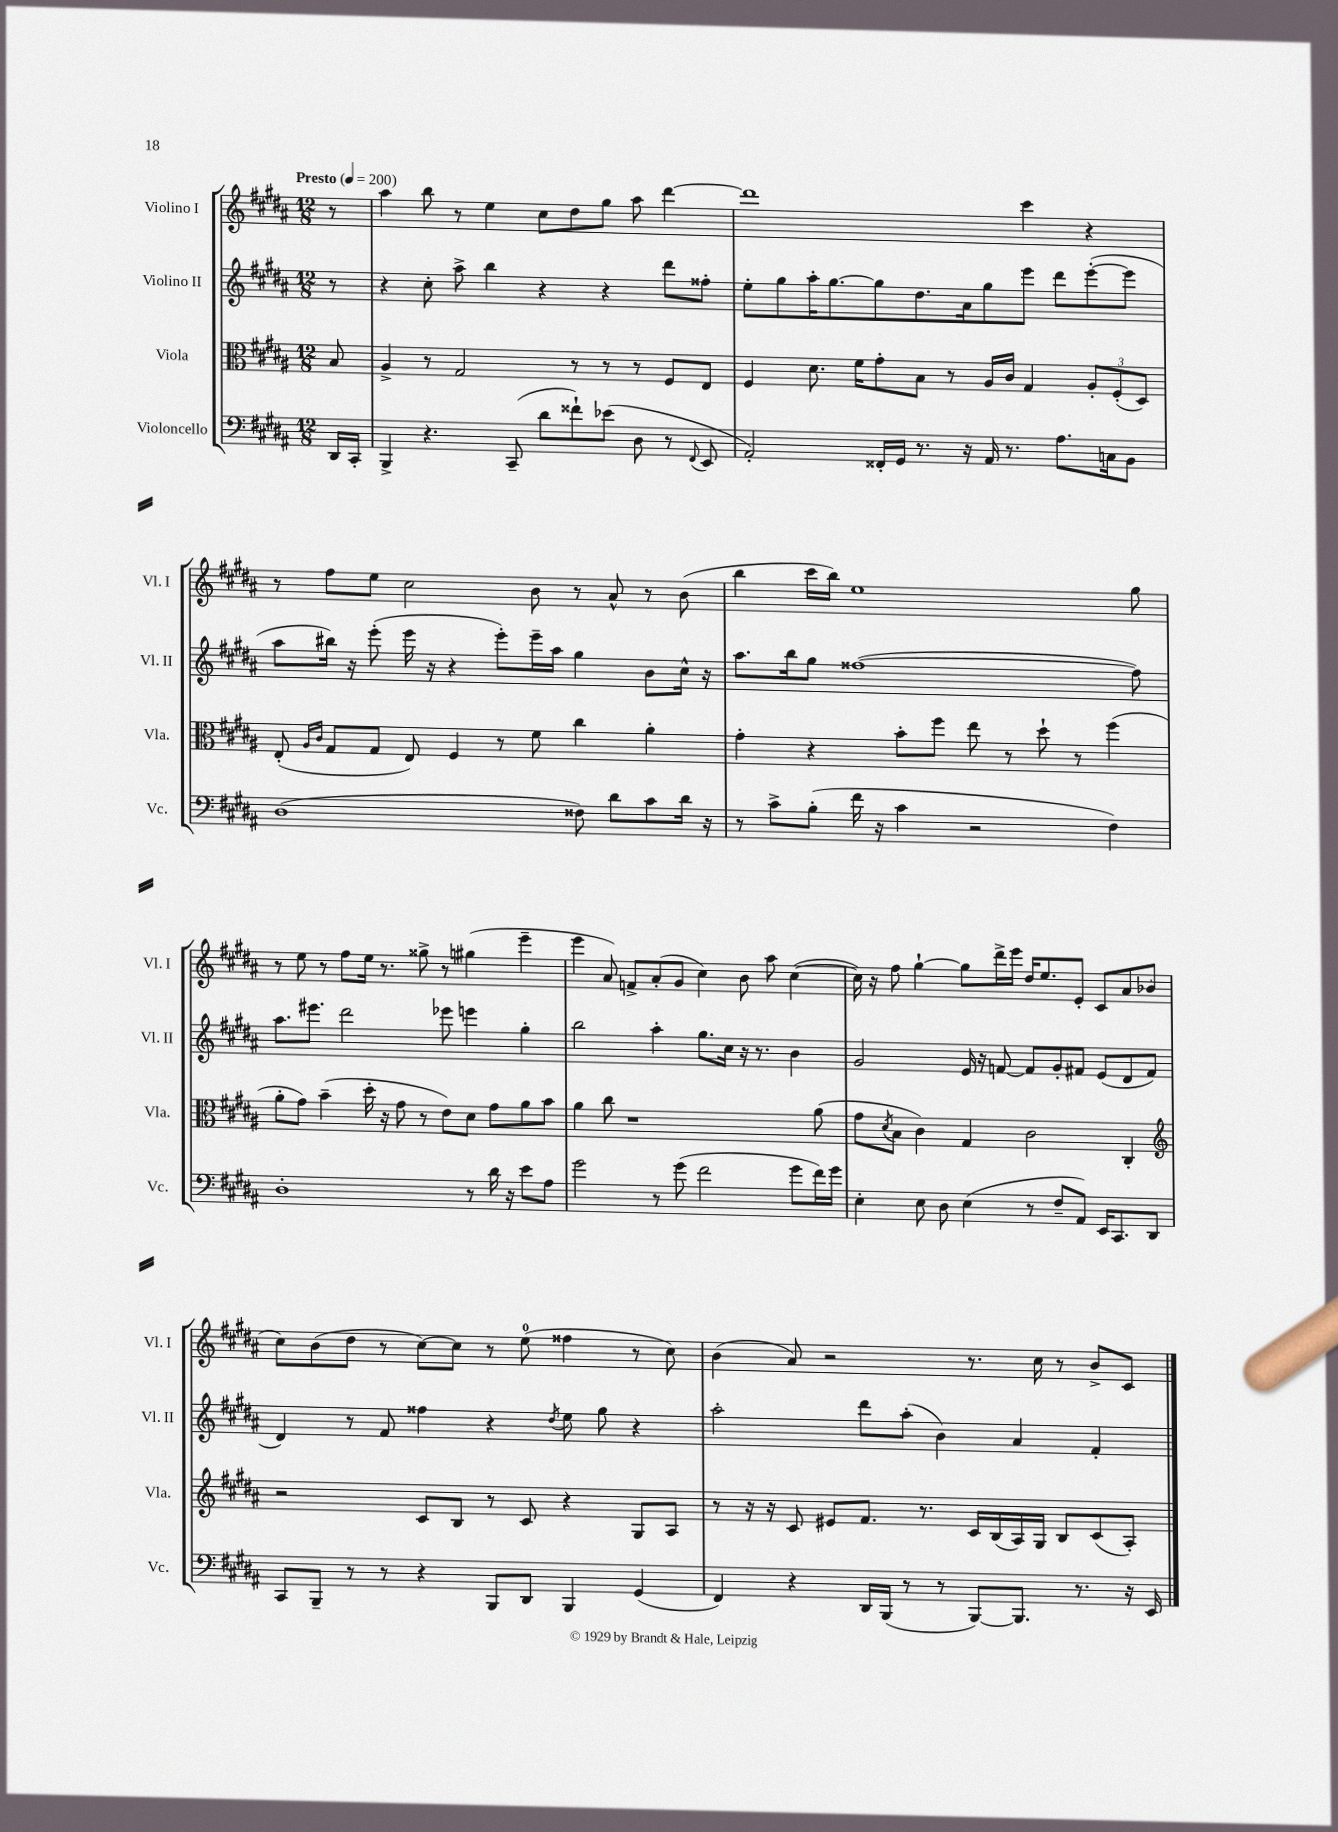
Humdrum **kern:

**kern	**kern	**kern	**kern
*part4	*part3	*part2	*part1
*staff4	*staff3	*staff2	*staff1
*I"Violoncello	*I"Viola	*I"Violino II	*I"Violino I
*I'Vc.	*I'Vla.	*I'Vl. II	*I'Vl. I
*clefF4	*clefC3	*clefG2	*clefG2
*k[f#c#g#d#a#]	*k[f#c#g#d#a#]	*k[f#c#g#d#a#]	*k[f#c#g#d#a#]
*M12/8	*M12/8	*M12/8	*M12/8
*MM200	*MM200	*MM200	*MM200
=	=	=	=
!	!	!	!LO:TX:a:B:t=Presto
16DD#/LL	8B/	8r	8r
16CC#'/JJ	.	.	.
=1	=1	=1	=1
4BBB^/	4A#^/	4r	4aa#\
4.r	8r	8cc#'\	8bb\
.	2G#/	8aa#^\	8r
.	.	4bb\	4ee\
(8CC#~/	.	.	.
8d#\L	.	4r	8cc#\L
8f##X`\)	8r	.	8dd#\
(8e-X\J	8r	4r	8gg#\J
8D#\	8r	.	8aa#\
8r	8F#/L	8ddd#\L	[4ddd#\
8qqFF#/	.	.	.
8EE/	8E/J	8ff##X'\J	.
=2	=2	=2	=2
2AA#'/)	4F#/	8ee'\L	1ddd#]
.	.	8gg#\	.
.	8.d#\	16aa#'\K	.
.	.	[8.gg#\	.
.	16f#\KL	.	.
16FF##X'/LL	8g#'\	8gg#\]	.
16GG#/JJ	.	.	.
8.r	8B\J	8.dd#\	.
.	8r	.	.
16r	.	16a#\k	.
16AA#/	16A#/LL	8gg#\	.
8.r	16c#/JJ	.	.
.	4G#/	8eee\J	4ccc#\
8.A#\L	.	8ddd#\L	.
.	12A#'/L	([8eee'\	4r
16Cn\k	.	.	.
.	(12F#'/	.	.
8BB\J	.	8eee\J]	.
.	12D#/J)	.	.
!!LO:LB:g=z
=3	=3	=3	=3
(1D#	(8E'/	8aa#\L	8r
.	16qqA#/LL	.	.
.	16qqc#/JJ	.	.
.	8G#/L	16bb#X\Jk)	8ff#\L
.	.	16r	.
.	8G#/J	(8eee'\	8ee\J
.	8E/)	16eee\	2cc#\
.	.	16r	.
.	4F#/	4r	.
.	8r	8eee'\L)	.
.	8f#\	16eee~\L	8b\
.	.	16aa#\JJ	.
8F##X\)	4cc#\	4gg#\	8r
8d#\L	.	.	8a#^^/
8c#\	4a#'\	8b\L	8r
16d#\Jk	.	16cc#^^\Jk	(8b\
16r	.	16r	.
=4	=4	=4	=4
8r	4g#'\	8.aa#\L	4bb\
8c#^\L	.	.	.
.	.	16bb\k	.
(8B'\J	4r	8gg#\J	16ccc#\LL
.	.	.	16bb\JJ)
16f#\	.	([1ff##X	1ee
16r	.	.	.
4c#\	8b'\L	.	.
.	8ff#\J	.	.
2r	8ee\	.	.
.	8r	.	.
.	8dd#`\	.	.
.	8r	.	.
4F#\)	(4ff#\	.	.
.	.	8ff##\])	8gg#\
!!LO:LB:g=z
=5	=5	=5	=5
1D#'	8a#'\L	8.aa#\L	8r
.	8g#\J)	.	8ee\
.	.	8.eee#X\J	.
.	(4b~\	.	8r
.	.	2ddd#\	8ff#\L
.	16dd#'\	.	16ee\Jk
.	16r	.	8.r
.	8g#\	.	.
.	8r	.	8gg##X^\
.	8e\L)	8eee-X\	8r
8r	8d#\J	4eeen\	(4gg#X\
16d#\	8g#\L	.	.
16r	.	.	.
8e\L	8a#\	4gg#'\	4eee~\
8A#\J	8b\J	.	.
=6	=6	=6	=6
2g#\	4a#\	2bb\	4eee\
.	8cc#\	.	8a#/)
.	1r	.	8fn^/L
8r	.	4aa#'\	(8a#'/
(8g#\	.	.	8g#/J
2f#\	.	8.gg#\L	4cc#\)
.	.	16cc#\Jk	.
.	.	16r	8b\
.	.	8.r	.
.	.	.	8aa#\
8g#\L	.	4b\	([4cc#\
16f#\L)	(8a#\	.	.
16g#\JJ	.	.	.
=7	=7	=7	=7
4E'\	8g#\L	2g#/	16cc#\])
.	.	.	16r
.	8qd#/	.	.
.	8B\J	.	8ff#\
8E\	4c#\)	.	[4gg#`\
8D#\	.	.	.
(4E\	4G#/	16e/	8gg#\L]
.	.	16r	.
.	.	[8fn/	16ddd#^\L
.	.	.	16eee\JJ
8r	2c#\	8f/L]	16dd#/KL
.	.	.	8.ee/
8F#~/L	.	8g#'/	.
8AA#/J)	.	8f#X/J	8e'/J
16EE/KL	.	(8e/L	8c#/L
8.CC#/	.	.	.
.	4C#'/	8d#/	8a#/
8DD#/J	.	8f#/J	(8b-X/J
!!LO:LB:g=z
=8	=8	=8	=8
*	*clefG2	*	*
8CC#/L	2r	4d#/)	8cc#\L)
8BBB~/J	.	.	(8b\
8r	.	8r	8dd#\J
8r	.	8f#/	8r
4r	8c#/L	4ff##X\	[8cc#\L)
.	8B/J	.	8cc#\J]
8BBB/L	8r	4r	8r
8DD#/J	8c#/	.	(8ee\
.	.	8qdd#/	.
4BBB/	4r	8ee\	4ff##X\
.	.	8gg#\	.
(4GG#/	8G#/L	4r	8r
.	8A#/J	.	8cc#\)
=9	=9	=9	=9
4FF#/)	8r	2aa#'\	(4b\
.	16r	.	.
.	16r	.	.
4r	8c#/	.	8a#/)
.	8e#X/L	.	2r
16DD#/LL	8.f#/J	8ddd#\L	.
(16BBB/JJ	.	.	.
8r	.	(8aa#'\J	.
.	8.r	.	.
8r	.	4b\)	.
[8BBB/L)	16c#/LL	.	8.r
.	(16B/	.	.
8.BBB/J]	16A#/)	4a#/	.
.	16G#/JJ	.	16cc#\
.	8B/L	.	8r
8.r	.	.	.
.	(8c#/	4f#'/	8b^/L
16r	8A#'/J)	.	8c#/J
16EE/	.	.	.
==	==	==	==
*-	*-	*-	*-
